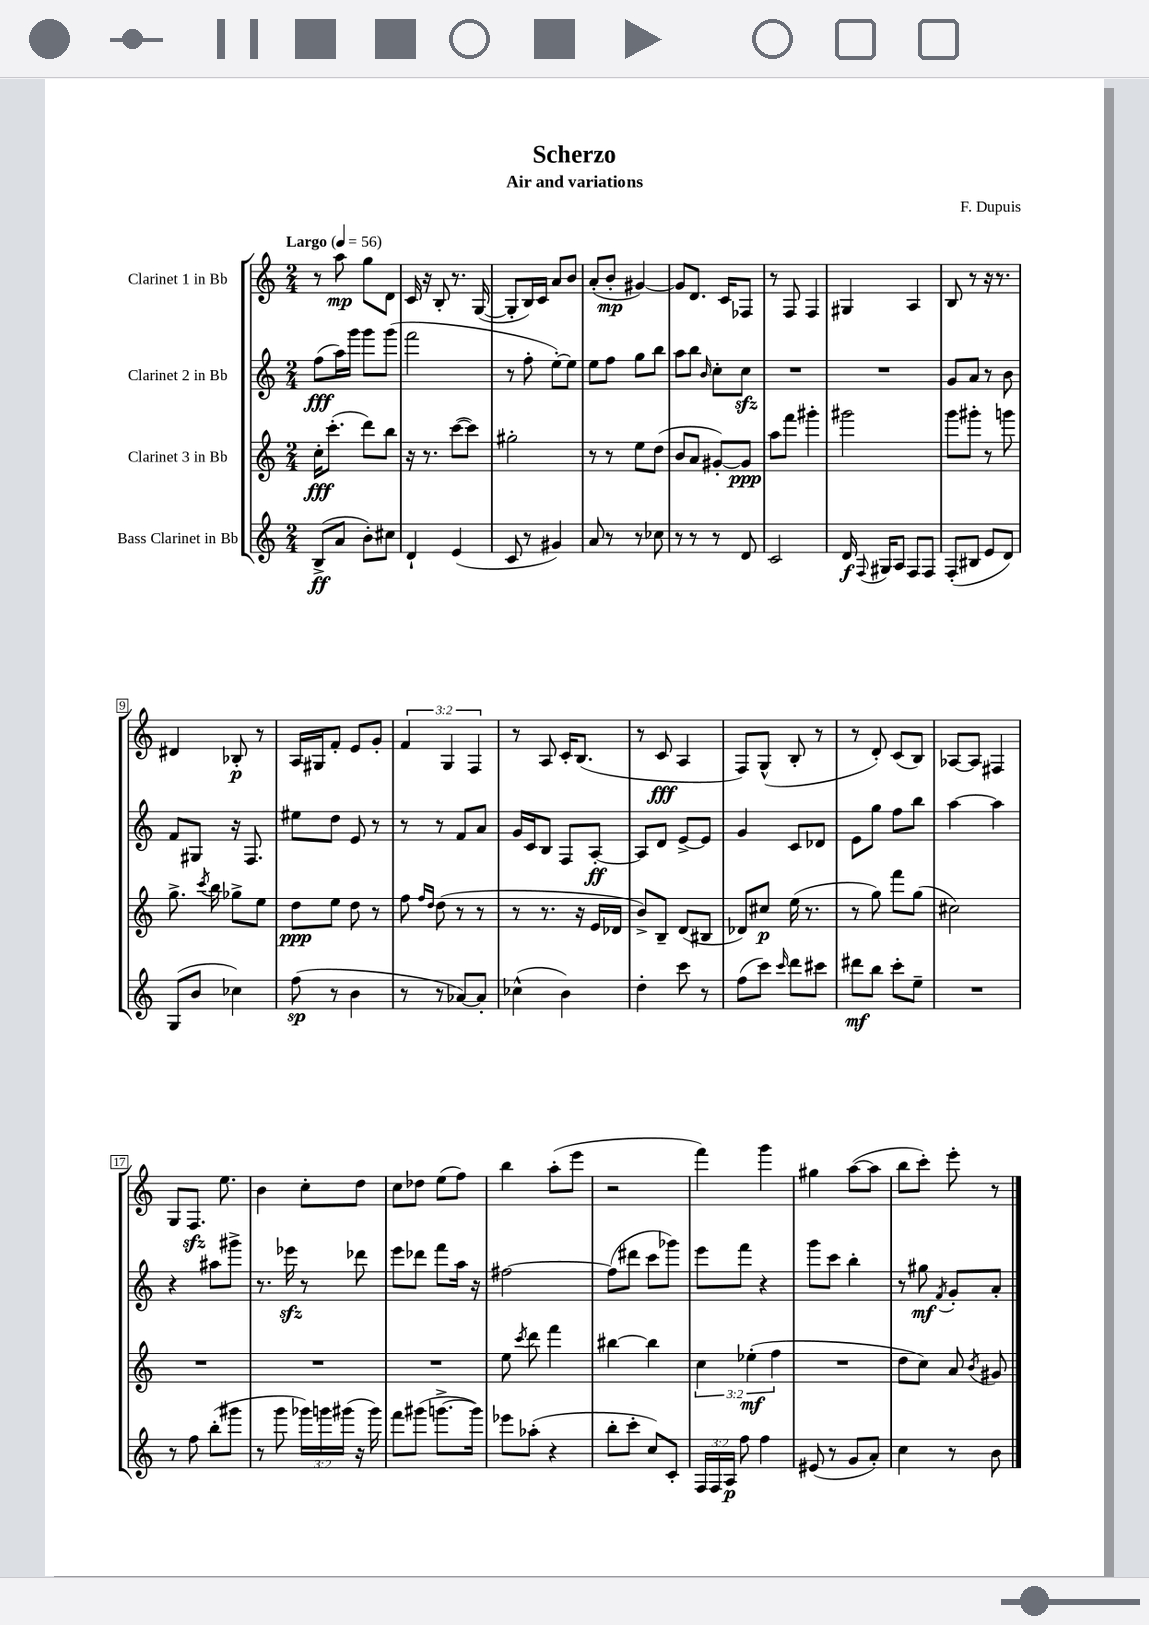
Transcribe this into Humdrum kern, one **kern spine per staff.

**kern	**kern	**kern	**kern
*staff4	*staff3	*staff2	*staff1
*clefG2	*clefG2	*clefG2	*clefG2
*k[]	*k[]	*k[]	*k[]
*M2/4	*M2/4	*M2/4	*M2/4
*MM56	*MM56	*MM56	*MM56
(8B^/L	16cc'\LK	(8ff\L	8r
.	(8.ccc'\J	.	.
8a/J	.	16aa\L)	8aa\
.	.	16ggg\JJ	.
8b'\L)	8ddd\L)	8ggg\L	8gg\L
8cc#\J	8bb\J	(8ggg\J	8d\J
=	=	=	=
4d`/	16r	2fff\	16c/
.	8.r	.	16r
.	.	.	8B'/
(4e/	([8ccc\L	.	8.r
.	8ccc\]J)	.	.
.	.	.	([16G/
=	=	=	=
8c/	2gg#'\	8r	8G'/]L
8r	.	8ff'\	16B/L)
.	.	.	16c/JJ
4g#/)	.	[8ee'\L)	8a/L
.	.	8ee\]J	8b/J
=	=	=	=
8a/	8r	8ee\L	(8a'/L
8r	8r	8ff\J	8b'/J
8r	8ee\L	8gg\L	[4g#/)
8cc-\	(8dd\J	8bb\J	.
=	=	=	=
8r	8b/L	8aa\L	8g#/]L
8r	8a/J	8bb\J	8.d/J
.	.	16qqb/	.
8r	[8g#'/L)	8cc'\L	.
.	.	.	16c/LK
8d/	8g#/]J	8cc\J	8F-/J
=	=	=	=
2c/	8aa\L	2r	8r
.	8fff\J	.	8F/
.	4ggg#'\	.	4F/
=	=	=	=
16d/	2ggg#\	2r	4G#/
8qqF/	.	.	.
16G#/LK	.	.	.
8A/J	.	.	.
8F/L	.	.	4A/
8F/J	.	.	.
=	=	=	=
(8F'/L	8ggg\L	8g/L	8B/
8B#/J	8ggg#'\J	8a/J	8r
8e/L	8r	8r	16r
.	.	.	8.r
8d/J)	8ggg\	8b\	.
=	=	=	=
(8G/L	8.gg^\	8f/L	4d#/
8b/J	.	8G#/J	.
.	8qccc/	.	.
.	16bb\	.	.
4cc-\)	8gg-^\L	16r	8B-'/
.	.	8.F/	.
.	8ee\J	.	8r
=	=	=	=
(8ff\	8dd\L	8ee#\L	16A/LL
.	.	.	16G#/J
8r	8ee\J	8dd\J	8f'/J
4b\	8dd\	8e/	8e/L
.	8r	8r	8g'/J
=	=	=	=
8r	8ff\	8r	6f/
.	16qqff/LL	.	.
.	16qqdd/JJ	.	.
8r	(8dd\	8r	.
.	.	.	6G/
[8a-/L)	8r	8f/L	.
.	.	.	6F/
8a-'/]J	8r	8a/J	.
=	=	=	=
(4cc-^^\	8r	16g/LL	8r
.	.	16c/J	.
.	8.r	8B/J	8A/
4b\)	.	8F/L	16c'/LK
.	16r	.	(8.B/J
.	16e/LL	[8A'/J	.
.	16d-/JJ	.	.
=	=	=	=
4dd'\	8b^/L)	8A/]L	8r
.	8B~/J	8d/J	8c/
8ccc\	(8d/L	[8e^/L	4A/
8r	8B#/J	8e/]J	.
=	=	=	=
(8ff\L	8d-/L)	4g/	8F/L)
8ccc\J)	8cc#/J	.	(8G^^/J
16qqccc/	.	.	.
8ddd\L	(16ee\	8c/L	8B'/
.	8.r	.	.
8ccc#\J	.	8d-/J	8r
=	=	=	=
8ddd#\L	8r	8e\L	8r
8bb\J	8gg\)	8gg\J	8d'/)
8ccc'\L	8fff\L	8ff\L	(8c/L
8ee~\J	(8gg\J	8bb\J	8B/J)
=	=	=	=
2r	2cc#\)	[4aa\	[8A-/L
.	.	.	8A-/]J
.	.	4aa\]	4F#/
=	=	=	=
8r	2r	4r	8G/L
8ff\	.	.	8.F/J
(8bb'\L	.	8aa#\L	.
.	.	.	8.ee\
8ggg#\J	.	8ggg#^\J	.
=	=	=	=
8r	2r	8.r	4b\
8ggg\	.	.	.
.	.	16eee-\	.
24ggg-\LL)	.	8r	8cc'\L
24ggg\	.	.	.
(24ggg#\JJ	.	.	.
16r	.	8ddd-\	8dd\J
16ggg#\)	.	.	.
=	=	=	=
8fff\L	2r	8eee\L	8cc\L
(8ggg#\J	.	8ddd-\J	8dd-\J
[8.ggg^\L	.	8fff\L	(8ee\L
.	.	16aa\Jk	8ff\J)
16ggg\]Jk)	.	16r	.
=	=	=	=
8eee-\L	8ee\	[2ff#\	4bb\
.	8qccc/	.	.
(8aa-'\J	8ddd\	.	.
4r	4fff\	.	(8aa'\L
.	.	.	8eee\J
=	=	=	=
8bb'\L	[4bb#\	(8ff#\]L	2r
8ccc'\J	.	8ddd#\J	.
8cc/L)	4bb#\]	8ccc\L	.
8c'/J	.	8ggg-\J)	.
=	=	=	=
24F/LL	6cc\	8eee\L	4fff\)
24F/	.	.	.
24A/JJ	.	.	.
8ff\	.	8fff\J	.
.	(6ee-'\	.	.
4ff\	.	4r	4ggg\
.	6ff\	.	.
=	=	=	=
(8e#/	2r	8ggg\L	4gg#\
8r	.	8ccc\J	.
8g/L	.	4bb'\	([8aa\L
8a'/J)	.	.	8aa\]J
=	=	=	=
4cc\	8dd\L	8r	8bb\L
.	8cc\J)	8gg#\	8ccc'\J)
.	.	8qf/	.
8r	8a/	8g'/L	8eee'\
.	8qb/	.	.
8b\	8g#/	8a'/J	8r
==	==	==	==
*-	*-	*-	*-
